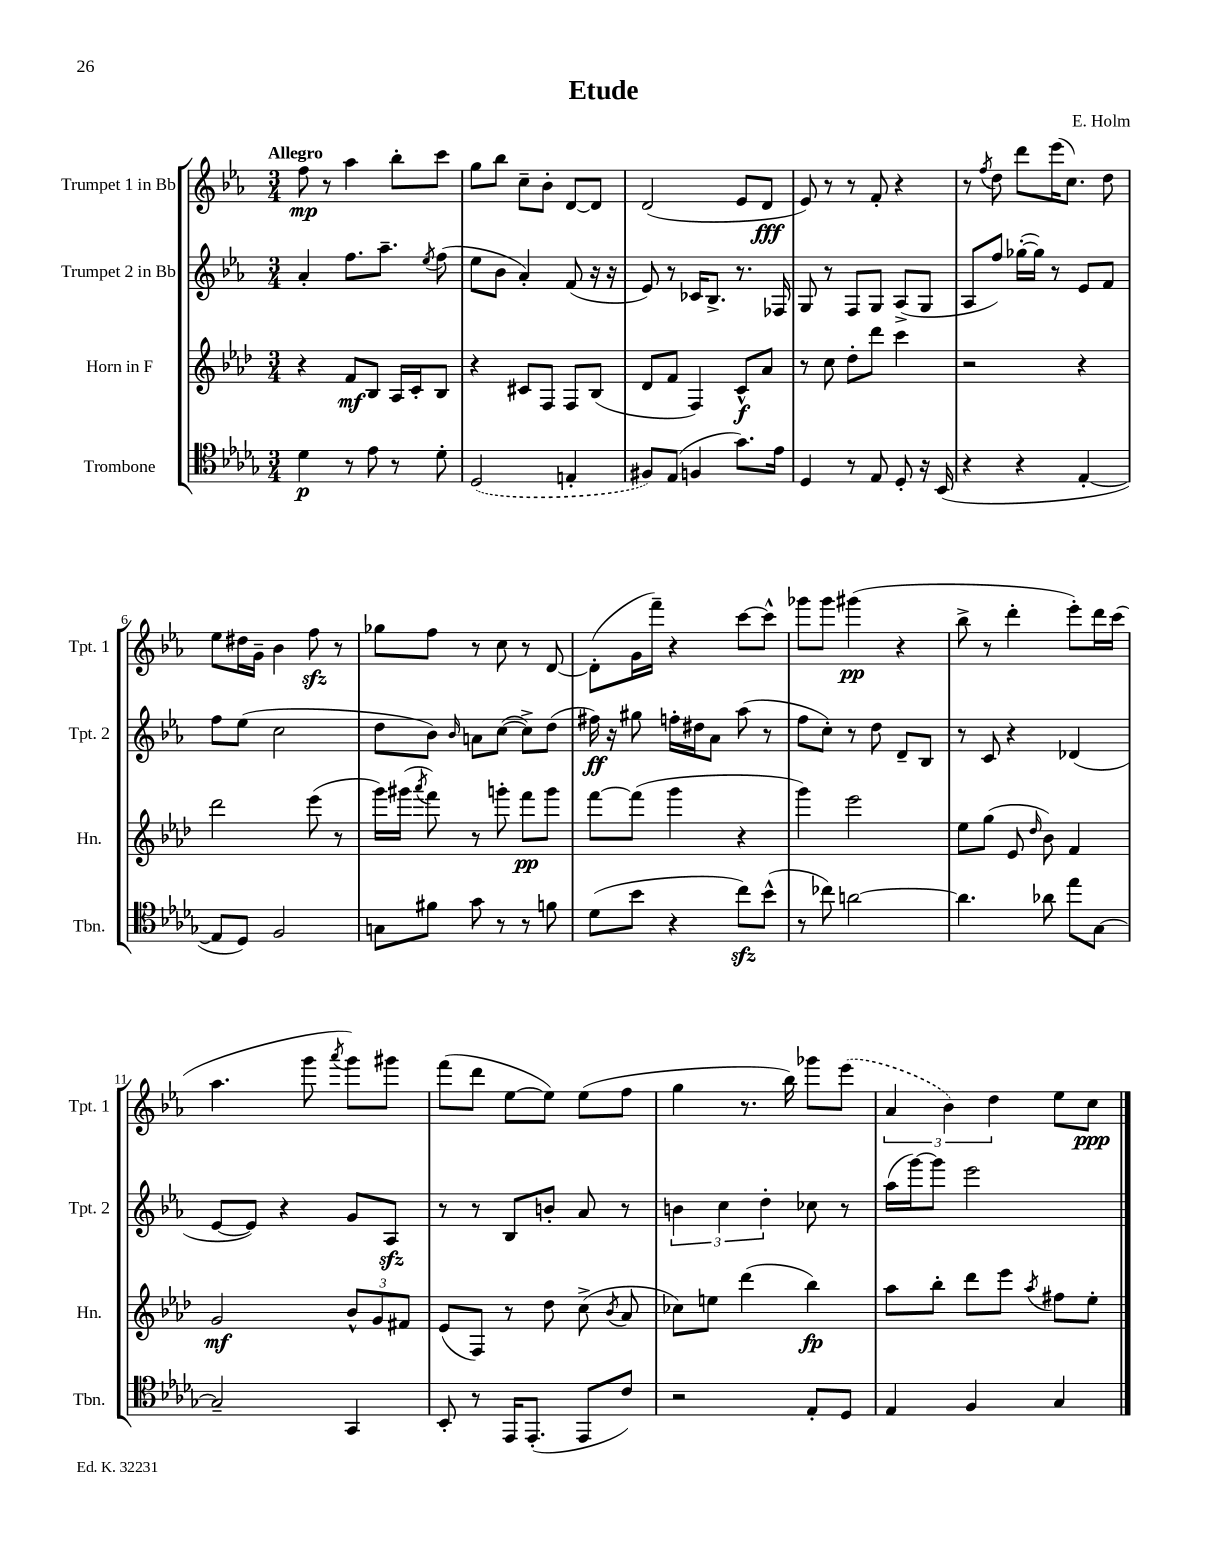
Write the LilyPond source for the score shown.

\header { title = "Etude" composer = "E. Holm" }
<<
\new StaffGroup <<
\new Staff = "s0" \with { instrumentName = "Trumpet 1 in Bb" shortInstrumentName = "Tpt. 1" } {
    \clef treble \key ees \major \numericTimeSignature \time 3/4 \tempo "Allegro"
    \autoBeamOff f''8\mp r8 aes''4 bes''8[-. c'''8] |
    g''8[ bes''8] c''8[-- bes'8]-. d'8[~ d'8] |
    d'2( ees'8[ d'8]\fff |
    ees'8) r8 r8 f'8-. r4 |
    r8 \acciaccatura { f''8 } d''8 d'''8[ ees'''16( c''8.]) d''8 |
    ees''8[ dis''16 g'16]-- bes'4 f''8\sfz r8 |
    ges''8[ f''8] r8 c''8 r8 d'8~ |
    d'8[-.( g'16 f'''16]--) r4 c'''8[~ c'''8]-^ |
    ges'''8[ ges'''8] gis'''4\pp( r4 |
    bes''8-> r8 d'''4-. ees'''8[-.) d'''16 c'''16]( |
    aes''4. g'''8 \acciaccatura { aes'''8 } g'''8[) gis'''8] |
    f'''8[( d'''8] ees''8[~ ees''8]) ees''8[( f''8] |
    g''4 r8. bes''16) ges'''8[ \once \slurDashed ees'''8]( |
    \tuplet 3/2 { aes'4 bes'4) d''4 } ees''8[ c''8]\ppp \bar "|." |
}
\new Staff = "s1" \with { instrumentName = "Trumpet 2 in Bb" shortInstrumentName = "Tpt. 2" } {
    \clef treble \key ees \major \numericTimeSignature \time 3/4
    \autoBeamOff aes'4-. f''8.[ aes''8.]-- \acciaccatura { ees''8 } f''8( |
    ees''8[ bes'8] aes'4-.) f'8( r16 r16 |
    ees'8) r8 ces'16[ bes8.]-> r8. fes16 |
    g8 r8 f8[ g8] aes8[->( g8] |
    aes8[ f''8]) ges''16[~-.( ges''16]) r8 ees'8[ f'8] |
    f''8[ ees''8]( c''2 |
    d''8[ bes'8]) \grace { bes'16 } a'8[ c''8]~( c''8[->) d''8]( |
    fis''16\ff) r16 gis''8 f''16[-. dis''16 aes'8] aes''8( r8 |
    f''8[ c''8]-.) r8 d''8 d'8[-- bes8] |
    r8 c'8 r4 des'4( |
    ees'8[~ ees'8]) r4 g'8[ aes8]\sfz |
    r8 r8 bes8[ b'8]-. aes'8 r8 |
    \tuplet 3/2 { b'4 c''4 d''4-. } ces''8 r8 |
    aes''16[( g'''16~) g'''8] ees'''2 \bar "|." |
}
\new Staff = "s2" \with { instrumentName = "Horn in F" shortInstrumentName = "Hn." } {
    \clef treble \key aes \major \numericTimeSignature \time 3/4
    \autoBeamOff r4 f'8[\mf bes8] aes16[ c'16-. bes8] |
    r4 cis'8[ f8] f8[ bes8]( |
    des'8[ f'8] f4) c'8[-^\f aes'8] |
    r8 c''8 des''8[-. des'''8] c'''4 |
    r2 r4 |
    des'''2 ees'''8( r8 |
    g'''16[) gis'''16]( \acciaccatura { aes'''8 } f'''8) r8 g'''8-. f'''8[\pp g'''8] |
    f'''8[~ f'''8]( g'''4 r4 |
    g'''4) ees'''2 |
    ees''8[ g''8]( ees'8 \grace { des''16 } bes'8) f'4 |
    g'2\mf \tuplet 3/2 { bes'8[-^ g'8 fis'8] } |
    ees'8[( f8]) r8 des''8 c''8->( \acciaccatura { bes'8 } aes'8 |
    ces''8[) e''8] des'''4( bes''4\fp) |
    aes''8[ bes''8]-. des'''8[ ees'''8] \acciaccatura { aes''8 } fis''8[ ees''8]-. \bar "|." |
}
\new Staff = "s3" \with { instrumentName = "Trombone" shortInstrumentName = "Tbn." } {
    \clef tenor \key des \major \numericTimeSignature \time 3/4
    \autoBeamOff des'4\p r8 ees'8 r8 des'8-. |
    \once \slurDashed des2( e4-. |
    fis8[) ees8]( f4 ges'8.[) ees'16] |
    des4 r8 ees8 des8-. r16 bes,16( |
    r4 r4 ees4~-. |
    ees8[ des8]) f2 |
    g8[ fis'8] ges'8 r8 r8 f'8 |
    des'8[( bes'8] r4 c''8[\sfz) bes'8]-^( |
    r8 ces''8) a'2~ |
    a'4. aes'8 ees''8[ ges8]~ |
    ges2-- ges,4 |
    bes,8-. r8 ees,16[ ees,8.]-.( ees,8[ c'8]) |
    r2 ees8[-. des8] |
    ees4 f4 ges4 \bar "|." |
}
>>
>>
